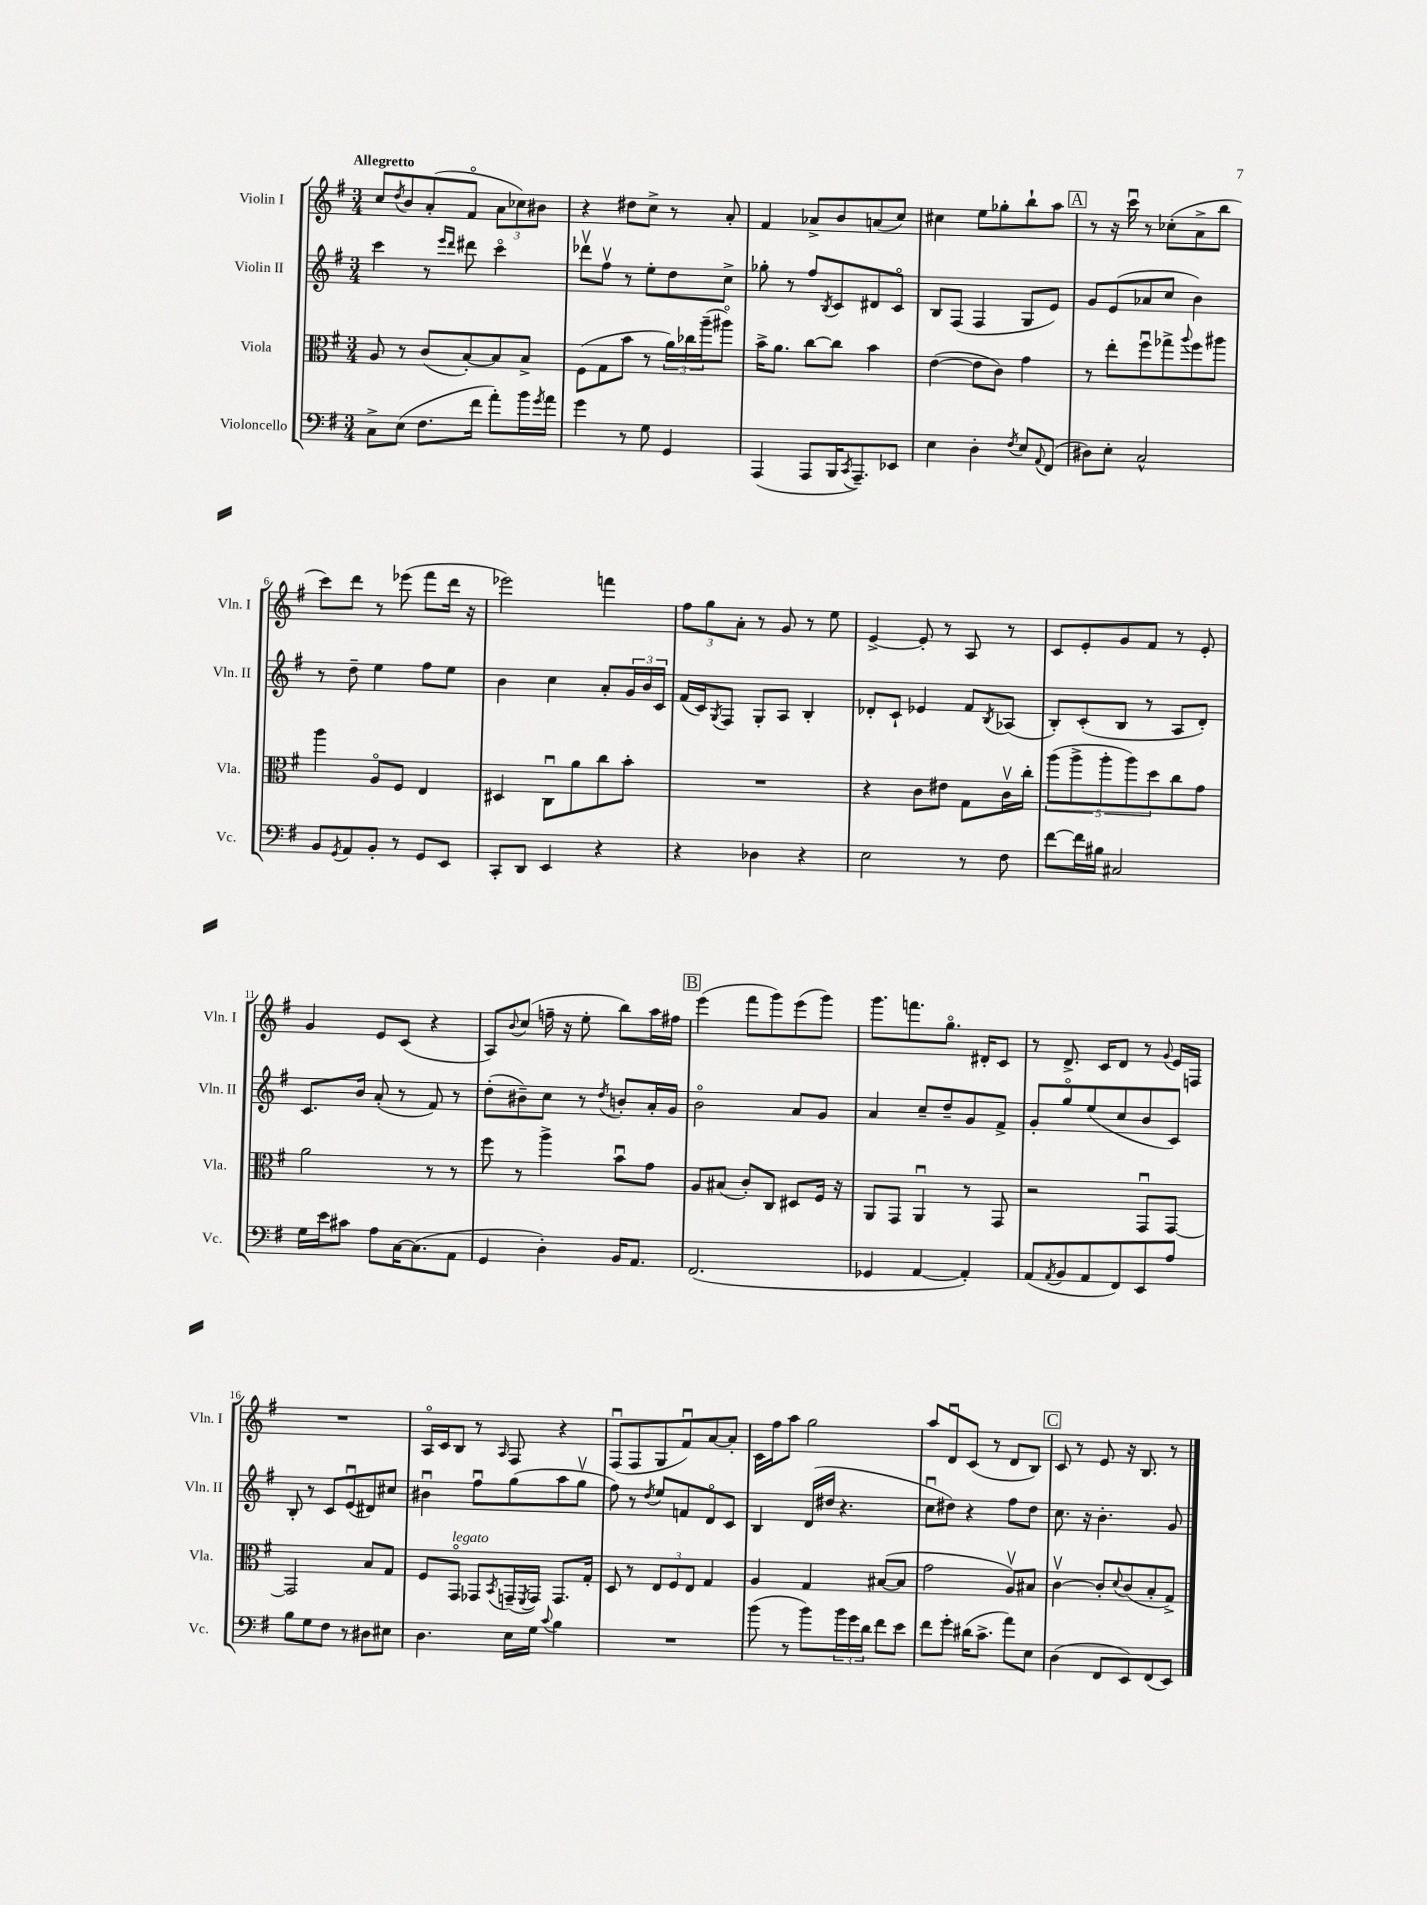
<<
\new StaffGroup <<
\new Staff = "s0" \with { instrumentName = "Violin I" shortInstrumentName = "Vln. I" } {
    \clef treble \key g \major \numericTimeSignature \time 3/4 \tempo "Allegretto"
    c''8 \acciaccatura { d''8 } b'8 a'8-.( fis'8\flageolet \tuplet 3/2 { a'8 ces''8) bis'8 } |
    r4 dis''8 c''8-> r8 a'8-. |
    fis'4 aes'8-> b'8 a'8( c''8) |
    cis''4 e''8 ges''8-. b''8-! a''8 |
    \mark \markup { \box "A" } r8 r16 c'''16\downbow r8 ces''8-.( a'8-> b''8 |
    c'''8) d'''8 r8 ees'''8( fis'''8 d'''16 r16 |
    ees'''2) f'''4 |
    \tuplet 3/2 { fis''8 g''8 a'8-. } r8 g'8 r8 e''8 |
    e'4~-> e'8-. r8 a8 r8 |
    c'8 e'8-. g'8 fis'8 r8 e'8-. |
    g'4 e'8 c'8( r4 |
    a8) \appoggiatura { b'8 } c''8( f''16-- r16 e''8-. b''8) a''16 fis''16 |
    \mark \markup { \box "B" } e'''4( fis'''8 g'''8) e'''8( g'''8) |
    g'''8. f'''8. g''8.\flageolet dis'16-. c'8 |
    r8 d'8.-> c'16 d'8 r8 \appoggiatura { g'8 } e'16 f16 |
    R2. |
    a16\flageolet c'16 b8 r8 \grace { a16 } fis8 r4 |
    fis8\downbow( fis8 g8 fis'8\downbow) a'8~ a'8-. |
    c'16 fis''16 a''8 g''2 |
    a''8 d'8\downbow c'8( r8 d'8 b8) |
    \mark \markup { \box "C" } c'8 r8 e'8 r16 b8. r8 \bar "|." |
}
\new Staff = "s1" \with { instrumentName = "Violin II" shortInstrumentName = "Vln. II" } {
    \clef treble \key g \major \numericTimeSignature \time 3/4
    c'''4 r8 \grace { e'''16 d'''16 } dis'''8 c'''4\flageolet |
    des'''8\upbow fis''8\upbow r8 e''8-. d''8 c''8-> |
    ges''8-. r8 fis''8 \acciaccatura { b8 } c'8 dis'8 c'8\flageolet |
    b8 fis8( fis4 g8 e'8) |
    \mark \markup { \box "A" } g'8 e'8( aes'8 c''8 b'4) |
    r8 d''8-- e''4 fis''8 e''8 |
    b'4 c''4 a'8-. \tuplet 3/2 { g'16 b'16 c'16 } |
    fis'16( c'16) \acciaccatura { g8 } fis8 g8-. a8 b4-. |
    des'8-. c'8-! ees'4 fis'8 \acciaccatura { b8 } aes8( |
    b8-.) c'8-.( b8 r8 a8 d'8-.) |
    c'8. b'16 a'8-.( r8 fis'8) r8 |
    d''8-.( bis'8--) c''8 r8 \acciaccatura { d''8 } b'8-. a'16-. g'16 |
    \mark \markup { \box "B" } b'2\flageolet a'8 g'8 |
    a'4 c''8-- d''8-- g'8 fis'8-> |
    g'8-. g''8\flageolet e''8( c''8 b'8 c'8) |
    b8-. r8 c'8 e'8\downbow( dis'8) cis''8 |
    bis'4\downbow fis''8\downbow g''8( a''8 g''8\upbow |
    fis''8) r8 \acciaccatura { d''8 } e''8 f'8 d'8\flageolet c'8 |
    b4 d'16( dis''16 r4. |
    c''8\downbow dis''8) r4 fis''8 dis''8 |
    \mark \markup { \box "C" } c''8. r16 b'4.-. g'8 \bar "|." |
}
\new Staff = "s2" \with { instrumentName = "Viola" shortInstrumentName = "Vla." } {
    \clef alto \key g \major \numericTimeSignature \time 3/4
    a8 r8 c'8( b8~-.) b8 b8-> |
    fis8( g8 b'8 r8 \tuplet 3/2 { a'16) ces''16 a''16--( } ais''8\flageolet) |
    b'16-> a'8. c''8~ c''8 b'4 |
    e'4~( e'8 c'8) g'4 |
    \mark \markup { \box "A" } r8 e''8-. fis''8\downbow ges''8-> \appoggiatura { a''8 } fis''8 ais''8 |
    a''4 a8\flageolet fis8 e4 |
    dis4 c8\downbow a'8 c''8 b'8-. |
    R2. |
    r4 c'8 eis'8 g8 c'16\upbow c''16-. |
    \tuplet 5/4 { a''8( a''8-> a''8-. a''8) d''8 } c''8 g'8 |
    a'2 r8 r8 |
    fis''8 r8 a''4-> b'8\downbow g'8 |
    \mark \markup { \box "B" } a8 bis8( c'8-.) c8 dis8 fis16 r16 |
    a,8 g,8 a,4\downbow r8 g,8 |
    r2 g,8\downbow g,8~ |
    g,2 b8 g8 |
    fis8 g,8\flageolet^\markup { \italic "legato" } ges,8 \acciaccatura { b,8 } g,16--( \acciaccatura { fis,8 } g,16) g,8. g16-. |
    d8 r8 \tuplet 3/2 { e8 fis8 e8 } g4 |
    a4 g4 bis8~( bis8 |
    g'2 a8\upbow) bis8 |
    \mark \markup { \box "C" } c'4~\upbow c'8-. \appoggiatura { d'8 } c'8( b8-. g8->) \bar "|." |
}
\new Staff = "s3" \with { instrumentName = "Violoncello" shortInstrumentName = "Vc." } {
    \clef bass \key g \major \numericTimeSignature \time 3/4
    c8-> e8( fis8. fis'16 a'8-.) b'16 \acciaccatura { g'8 } a'16 |
    g'4 r8 g8 g,4 |
    a,,4( a,,8 b,,16 \acciaccatura { c,8 } a,,8.--) ees,8 |
    e4 d4-. \acciaccatura { fis8 } e8 \appoggiatura { a,8 } fis,8( |
    \mark \markup { \box "A" } dis8) e8-. c2-^ |
    b,8 \acciaccatura { g,8 } a,8 b,8-. r8 g,8 e,8 |
    c,8-. d,8 e,4 r4 |
    r4 des4 r4 |
    e2 r8 fis8 |
    fis'8~ fis'16 bis16 cis2 |
    g16 e'16 cis'8 a8 c16~ c8.( a,8 |
    g,4 d4-.) b,16 a,8. |
    \mark \markup { \box "B" } fis,2.( |
    ges,4 a,4~ a,4-.) |
    a,8( \acciaccatura { a,8 } b,8 a,8 fis,8) e,8 a8 |
    b8 g8 fis8 r8 dis8 eis8 |
    d4. e16 g16 \appoggiatura { c'8 } b4 |
    R2. |
    b'8( r8 b'8) \tuplet 3/2 { b'16 g'16 d'16 } fis'8 e'8 |
    fis'8 g'8-. dis'16( c'8.-> a'8) e8 |
    \mark \markup { \box "C" } d4( fis,8 e,8) fis,8( e,8) \bar "|." |
}
>>
>>
